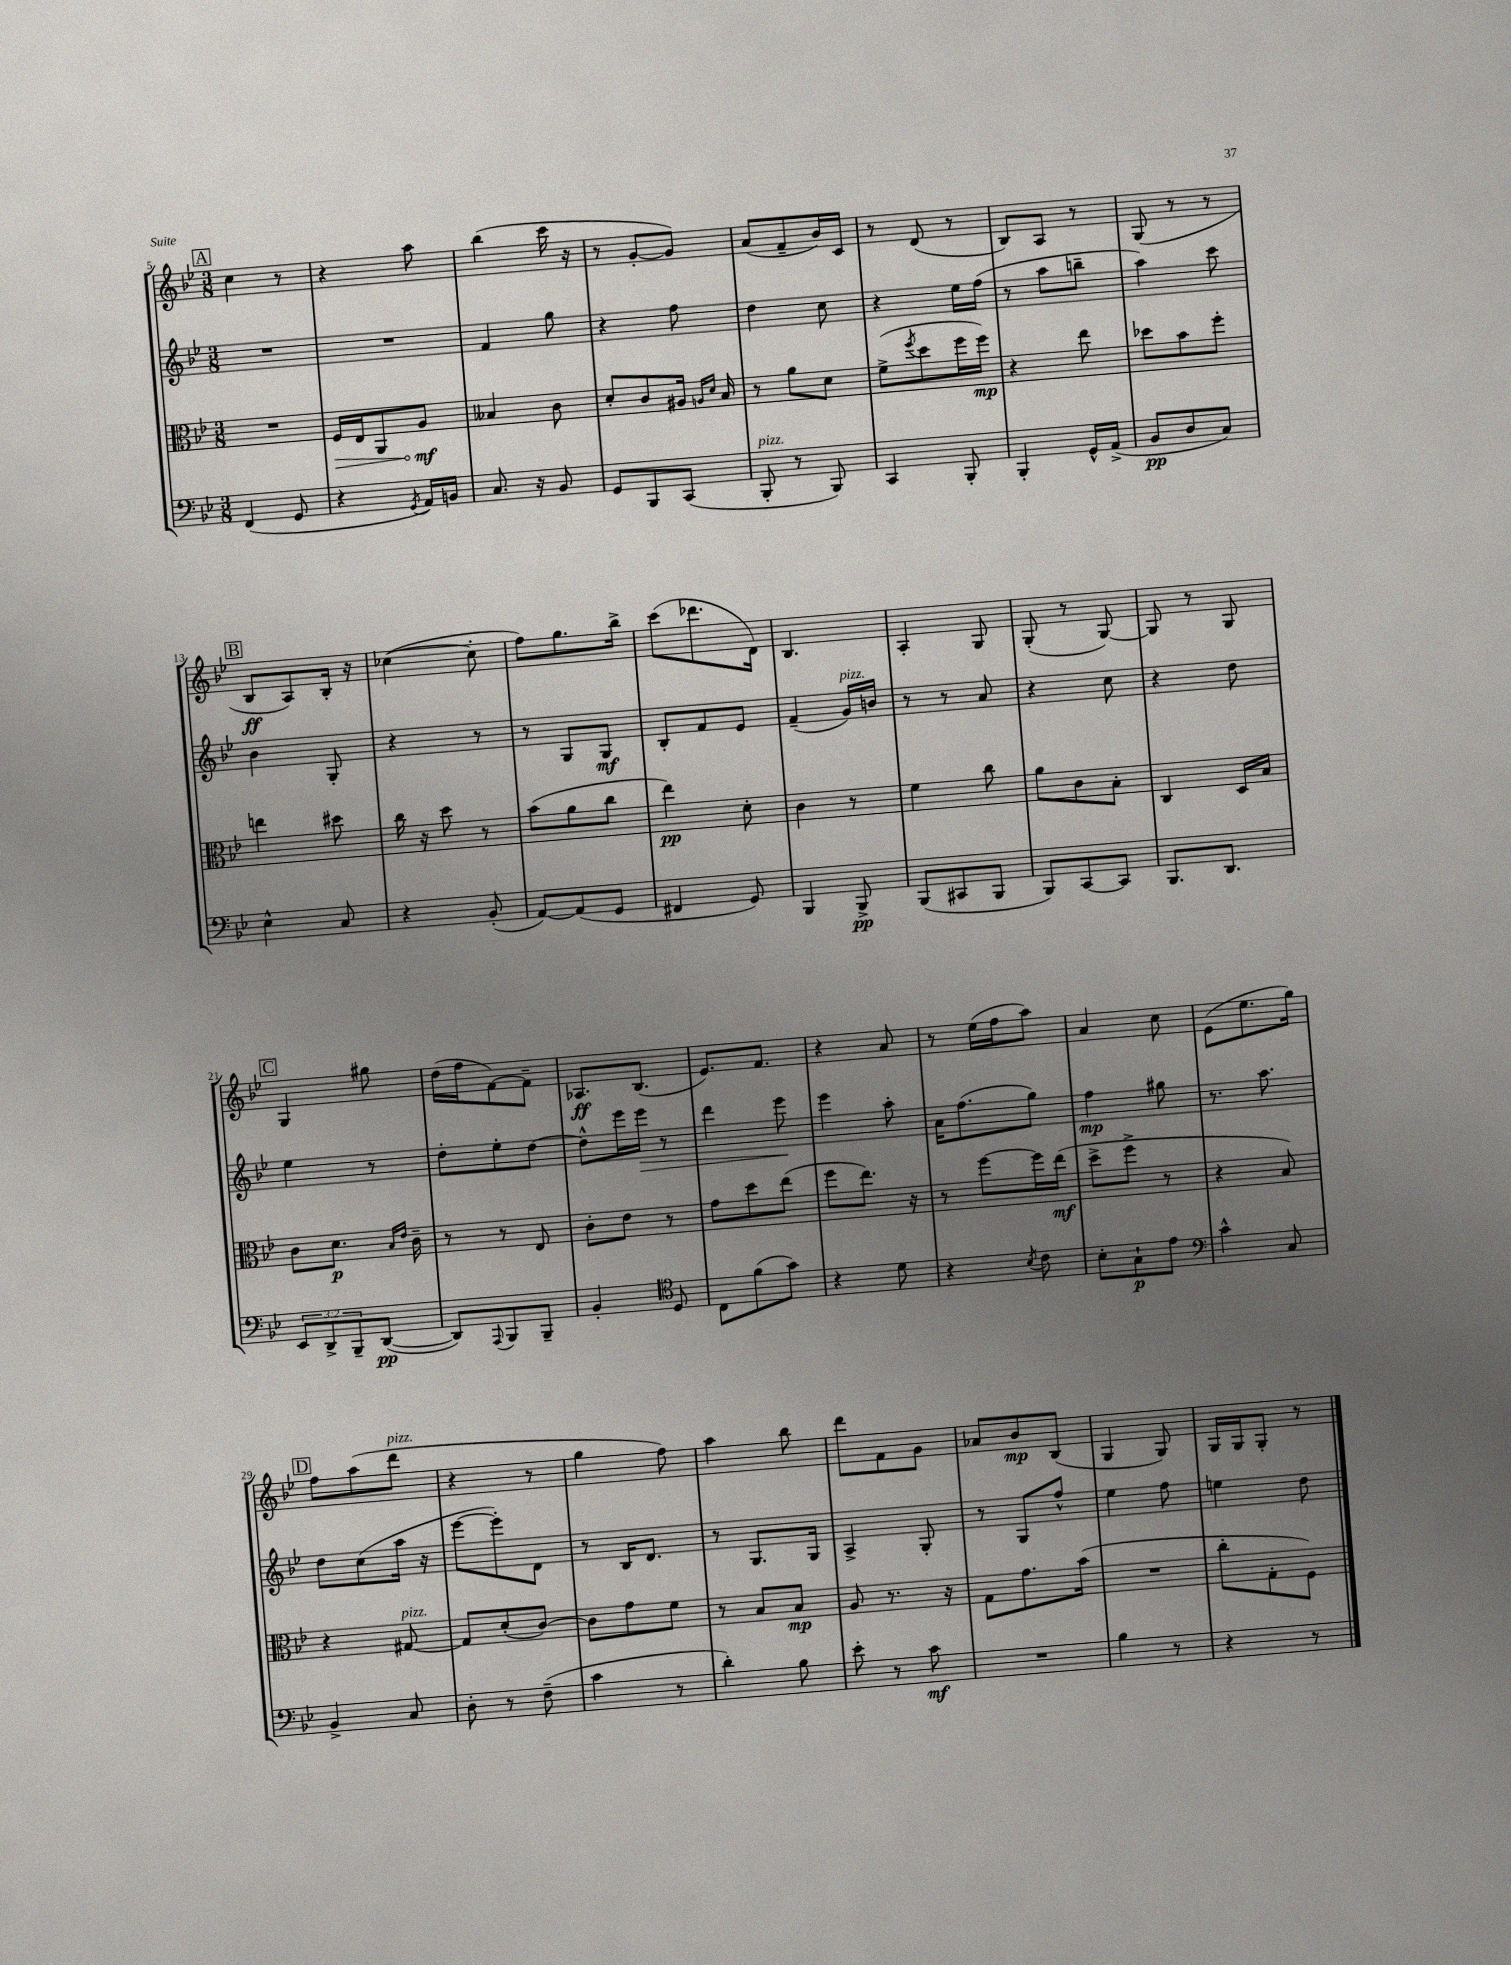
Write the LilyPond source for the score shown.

<<
\new StaffGroup <<
\new Staff = "s0" {
    \clef treble \key bes \major \numericTimeSignature \time 3/8
    \mark \markup { \box "A" } c''4 r8 |
    r4 a''8 |
    bes''4( c'''16 r16 |
    r8 g'8~-. g'8) |
    a'8( f'8-- bes'16) c'16 |
    r8 d'8( r8 |
    bes8) a8 r8 |
    g8( r8 r8 |
    \mark \markup { \box "B" } bes8\ff a8) bes16-. r16 |
    ces''4~( ces''8-. |
    f''8) g''8. bes''16-> |
    c'''8( des'''8. d'16) |
    bes4. |
    a4-. g8 |
    g8-.( r8 g8~) |
    g8 r8 g8 |
    \mark \markup { \box "C" } g4 gis''8 |
    d''16( f''16 f'8~) f'8-- |
    aes8.\ff bes8.( |
    ees'8.) f'8. |
    r4 a'8 |
    r8 ees''16( f''16 a''8) |
    a'4 c''8 |
    ees'8( ees''8. g''16) |
    \mark \markup { \box "D" } f''8 a''8( d'''8^\markup { \italic "pizz." } |
    r4 r8 |
    g''4 f''8) |
    a''4 bes''8 |
    d'''8 f'8 g'8 |
    aes'8 bes'8\mp bes8( |
    g4 g8) |
    g16 g16 g8-. r8 \bar "|." |
}
\new Staff = "s1" {
    \clef treble \key bes \major \numericTimeSignature \time 3/8
    \mark \markup { \box "A" } R4. |
    R4. |
    f'4 g''8 |
    r4 f''8 |
    d''4 c''8 |
    r4 ees''16 f''16( |
    r8 a''8 b''8-- |
    a''4) c'''8 |
    \mark \markup { \box "B" } bes'4 g8-. |
    r4 r8 |
    r8 g8 g8\mf |
    bes8-. f'8 ees'8 |
    f'4--( g'16^\markup { \italic "pizz." }) b'16 |
    r8 r8 a'8 |
    r4 c''8 |
    r4 d''8 |
    \mark \markup { \box "C" } ees''4 r8 |
    d''8-. ees''8-. d''8~ |
    d''8-^ ees'''16 ees'''16\> r8 |
    d'''4 ees'''8\! |
    ees'''4 a''8-. |
    a'16 f''8.( g''8) |
    f''4\mp gis''8 |
    r8. a''8. |
    \mark \markup { \box "D" } d''8 c''8( a''16 r16 |
    ees'''8~ ees'''8-.) d'8 |
    r8 bes16 d'8. |
    r8 g8. g16 |
    a4-> g8-. |
    r8 g8 f''8-^ |
    ees''4 f''8 |
    e''4 d''8 \bar "|." |
}
\new Staff = "s2" {
    \clef alto \key bes \major \numericTimeSignature \time 3/8
    \mark \markup { \box "A" } R4. |
    \once \override Hairpin.circled-tip = ##t f16\> ees16 a,8 a8\mf\! |
    beses4 c'8 |
    d'8-. c'8 ais16 \grace { a16 d'16 } bes16 |
    r8 a'8 d'8 |
    f'8->( \acciaccatura { f''8 } d''8 f''16 f''16\mp) |
    r4 ees''8 |
    des''8 bes'8 f''8-. |
    \mark \markup { \box "B" } e''4 dis''8 |
    c''16 r16 d''8 r8 |
    bes'8( a'8 c''8 |
    ees''4\pp) d'8-. |
    c'4 r8 |
    f'4 c''8 |
    a'8 c'8 bes8-. |
    c4 d16 bes16 |
    \mark \markup { \box "C" } c'8 d'8.\p \grace { bes16 ees'16 } c'16-- |
    r8 r8 ees8 |
    c'8-. ees'8 r8 |
    g'8 d''8 ees''8( |
    f''8 ees''8.) r16 |
    r8 f''8~ f''16 ees''16\mf( |
    d''8-> f''8-> r8 |
    r4 bes8) |
    \mark \markup { \box "D" } r4 gis8~^\markup { \italic "pizz." } |
    gis8 d'8-.( c'8~) |
    c'8 g'8 f'8 |
    r8 bes8 bes8\mp |
    a8 r8. r16 |
    g8 g'8. bes'16( |
    R4. |
    c''8-. g8-. f8) \bar "|." |
}
\new Staff = "s3" {
    \clef bass \key bes \major \numericTimeSignature \time 3/8 \override Staff.TupletNumber.text = #tuplet-number::calc-fraction-text
    \mark \markup { \box "A" } f,4( g,8 |
    r4 \acciaccatura { g,8 } a,16) b,16 |
    c8. r16 bes,8 |
    g,8 bes,,8 c,8( |
    bes,,8-.^\markup { \italic "pizz." } r8 bes,,8) |
    c,4 bes,,8-. |
    bes,,4-. g,16-^ a,16->( |
    bes,8\pp d8 c8) |
    \mark \markup { \box "B" } ees4-^ c8 |
    r4 bes,8-.( |
    a,8~) a,8( g,8 |
    fis,4 g,8) |
    bes,,4 bes,,8->\pp |
    bes,,8( cis,8 bes,,8 |
    bes,,8) c,8~ c,8 |
    bes,,8. d,8. |
    \mark \markup { \box "C" } \tuplet 3/2 { ees,8 d,8-> bes,,8-- } d,8~\pp( |
    d,8) \appoggiatura { a,,8 } bes,,8 bes,,8-- |
    bes,4-. \clef tenor d8 |
    c8 f'8( g'8) |
    r4 d'8 |
    r4 \acciaccatura { bes8 } c'8 |
    bes8-. g8-!\p ees'8 |
    \clef bass c'4-^ c8 |
    \mark \markup { \box "D" } bes,4-> c8 |
    d8-. r8 f8--( |
    c'4 r8 |
    d'4-.) bes8 |
    ees'8-. r8 c'8\mf |
    R4. |
    bes4 r8 |
    r4 r8 \bar "|." |
}
>>
>>
\layout { \context { \Score currentBarNumber = #5 } }
